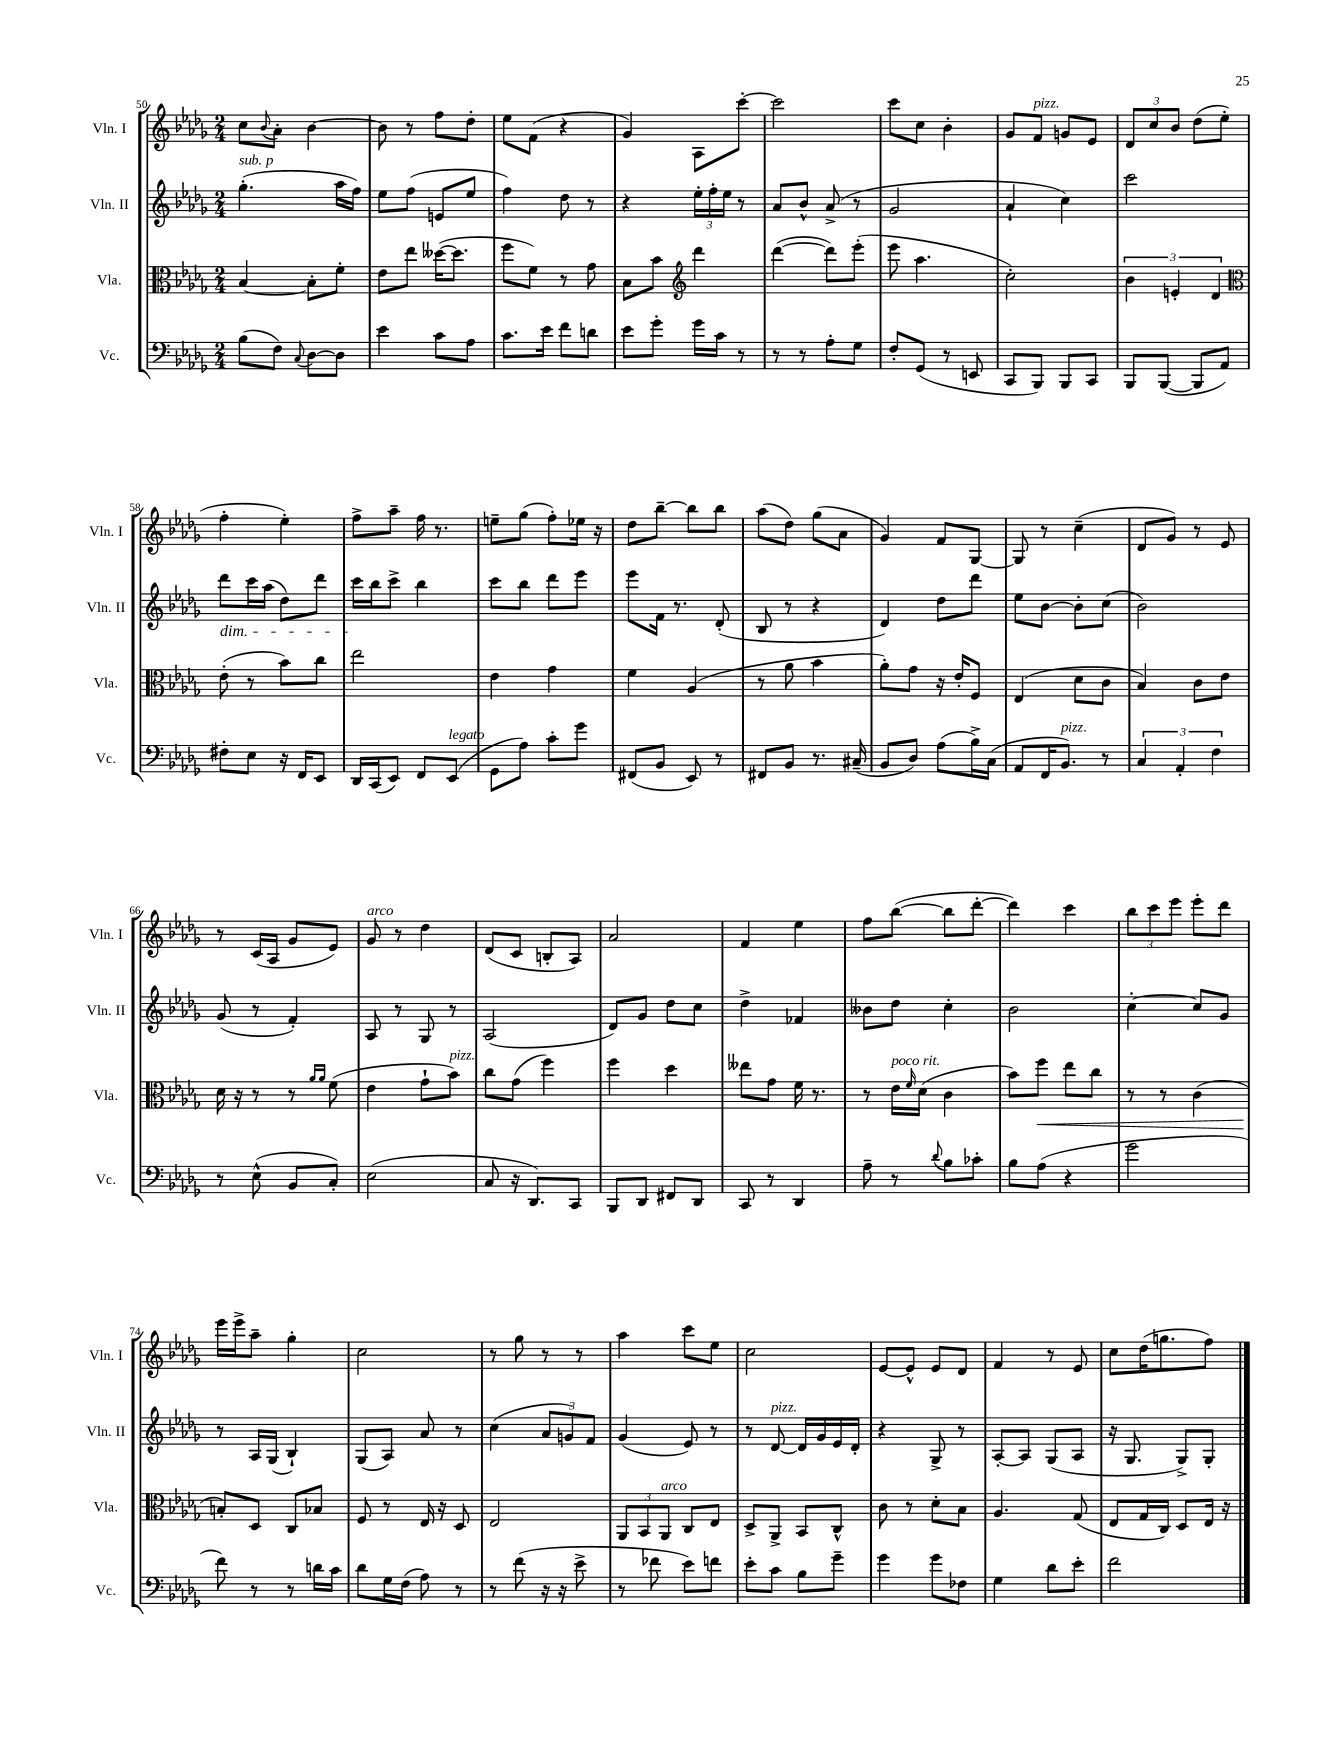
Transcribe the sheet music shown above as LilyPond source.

<<
\new StaffGroup <<
\new Staff = "s0" \with { instrumentName = "Vln. I" shortInstrumentName = "Vln. I" } {
    \clef treble \key des \major \numericTimeSignature \time 2/4
    c''8 \appoggiatura { bes'8 } aes'8-. bes'4~ |
    bes'8 r8 f''8 des''8-. |
    ees''8 f'8( r4 |
    ges'4) aes8 c'''8~-. |
    c'''2 |
    c'''8 c''8 bes'4-. |
    ges'8 f'8^\markup { \italic "pizz." } g'8 ees'8 |
    \tuplet 3/2 { des'8 c''8 bes'8 } des''8( ees''8-. |
    f''4-. ees''4-.) |
    f''8-> aes''8-- f''16 r8. |
    e''8-- ges''8( f''8-.) ees''16 r16 |
    des''8 bes''8~-- bes''8 bes''8 |
    aes''8( des''8) ges''8( aes'8 |
    ges'4) f'8 ges8~ |
    ges8 r8 c''4--( |
    des'8 ges'8) r8 ees'8 |
    r8 c'16( aes16 ges'8 ees'8) |
    ges'8^\markup { \italic "arco" } r8 des''4 |
    des'8( c'8 b8-. aes8) |
    aes'2 |
    f'4 ees''4 |
    f''8 bes''8~( bes''8 des'''8~-. |
    des'''4) c'''4 |
    \tuplet 3/2 { bes''8 c'''8 ees'''8 } ees'''8-. des'''8 |
    ees'''16 ees'''16-> aes''8-- ges''4-. |
    c''2 |
    r8 ges''8 r8 r8 |
    aes''4 c'''8 ees''8 |
    c''2 |
    ees'8~ ees'8-^ ees'8 des'8 |
    f'4 r8 ees'8 |
    c''8 des''16( g''8. f''8) \bar "|." |
}
\new Staff = "s1" \with { instrumentName = "Vln. II" shortInstrumentName = "Vln. II" } {
    \clef treble \key des \major \numericTimeSignature \time 2/4
    ges''4.-.^\markup { \italic "sub. p" }( aes''16 f''16) |
    ees''8 f''8( e'8 ees''8 |
    f''4) des''8 r8 |
    r4 \tuplet 3/2 { ees''16-. f''16-. ees''16 } r8 |
    aes'8 bes'8-^ aes'8->( r8 |
    ges'2 |
    aes'4-! c''4) |
    c'''2 |
    des'''8\dim c'''16 aes''16( des''8) des'''8 |
    c'''16\! bes''16 c'''8-> bes''4 |
    c'''8 bes''8 des'''8 ees'''8 |
    ees'''8 f'16 r8. des'8-.( |
    bes8 r8 r4 |
    des'4) des''8 des'''8 |
    ees''8 bes'8~ bes'8-. c''8( |
    bes'2) |
    ges'8( r8 f'4-.) |
    aes8 r8 ges8 r8 |
    aes2( |
    des'8) ges'8 des''8 c''8 |
    des''4-> fes'4 |
    beses'8 des''8 c''4-. |
    bes'2 |
    c''4~-. c''8 ges'8 |
    r8 aes16 ges16( bes4-!) |
    ges8( aes8) aes'8 r8 |
    c''4( \tuplet 3/2 { aes'8 g'8) f'8 } |
    ges'4( ees'8) r8 |
    r8 des'8~^\markup { \italic "pizz." } des'16 ges'16 ees'16 des'16-. |
    r4 ges8-> r8 |
    aes8~-. aes8 ges8( aes8 |
    r16 ges8. ges8->) ges8-. \bar "|." |
}
\new Staff = "s2" \with { instrumentName = "Vla." shortInstrumentName = "Vla." } {
    \clef alto \key des \major \numericTimeSignature \time 2/4
    bes4~ bes8-. f'8-. |
    ees'8 ees''8 deses''16~( deses''8. |
    f''8 f'8) r8 ges'8 |
    bes8 bes'8 \clef treble des'''4 |
    des'''4~( des'''8) ees'''8-.( |
    ees'''8 aes''4. |
    c''2-.) |
    \tuplet 3/2 { bes'4 e'4-. des'4 } |
    \clef alto ees'8-.( r8 bes'8) c''8 |
    ees''2 |
    ees'4 ges'4 |
    f'4 aes4( |
    r8 aes'8 bes'4 |
    aes'8-.) ges'8 r16 ees'16-. f8 |
    ees4( des'8 c'8 |
    bes4) c'8 ees'8 |
    des'16 r16 r8 r8 \grace { aes'16 aes'16 } f'8( |
    ees'4 ges'8-! bes'8^\markup { \italic "pizz." }) |
    c''8 ges'8( f''4) |
    f''4 des''4 |
    eeses''8 ges'8 f'16 r8. |
    r8 ees'16^\markup { \italic "poco rit." } \grace { f'16 } des'16( c'4 |
    bes'8) f''8\< ees''8 c''8 |
    r8 r8 c'4( |
    b8-.\!) des8 c8 bes8 |
    f8 r8 ees16 r16 des8 |
    ees2 |
    \tuplet 3/2 { aes,8 bes,8 aes,8^\markup { \italic "arco" } } c8 ees8 |
    des8-> aes,8-> bes,8 c8-^ |
    c'8 r8 des'8-. bes8 |
    aes4. ges8( |
    ees8 ges16 c16) des8 ees16 r16 \bar "|." |
}
\new Staff = "s3" \with { instrumentName = "Vc." shortInstrumentName = "Vc." } {
    \clef bass \key des \major \numericTimeSignature \time 2/4
    bes8( f8) \appoggiatura { c8 } des8~ des8 |
    ees'4 c'8 aes8 |
    c'8. ees'16 f'8 d'8 |
    ees'8 ges'8-. ges'16 c'16 r8 |
    r8 r8 aes8-. ges8 |
    f8-. ges,8( r8 e,8 |
    c,8 bes,,8) bes,,8 c,8 |
    bes,,8 bes,,8~( bes,,8 aes,8) |
    fis8-. ees8 r16 f,16 ees,8 |
    des,16 c,16( ees,8) f,8 ees,8^\markup { \italic "legato" }( |
    ges,8 aes8) c'8-. ges'8 |
    fis,8( bes,8 ees,8) r8 |
    fis,8 bes,8 r8. cis16--( |
    bes,8 des8) aes8( bes16->) c16( |
    aes,8 f,16 bes,8.^\markup { \italic "pizz." }) r8 |
    \tuplet 3/2 { c4 aes,4-. f4 } |
    r8 ees8-^( bes,8 c8-.) |
    ees2( |
    c8 r16 des,8.) c,8 |
    bes,,8 des,8 fis,8 des,8 |
    c,8 r8 des,4 |
    aes8-- r8 \appoggiatura { des'8 } bes8 ces'8-. |
    bes8 aes8( r4 |
    ges'2 |
    f'8) r8 r8 d'16 c'16 |
    des'8 ges16 f16( aes8) r8 |
    r8 f'8( r16 r16 ees'8-> |
    r8 fes'8 ees'8) f'8 |
    ees'8-. c'8 bes8 ges'8-- |
    ges'4 ges'8 fes8 |
    ges4 des'8 ees'8-. |
    f'2 \bar "|." |
}
>>
>>
\layout { \context { \Score currentBarNumber = #50 } }
